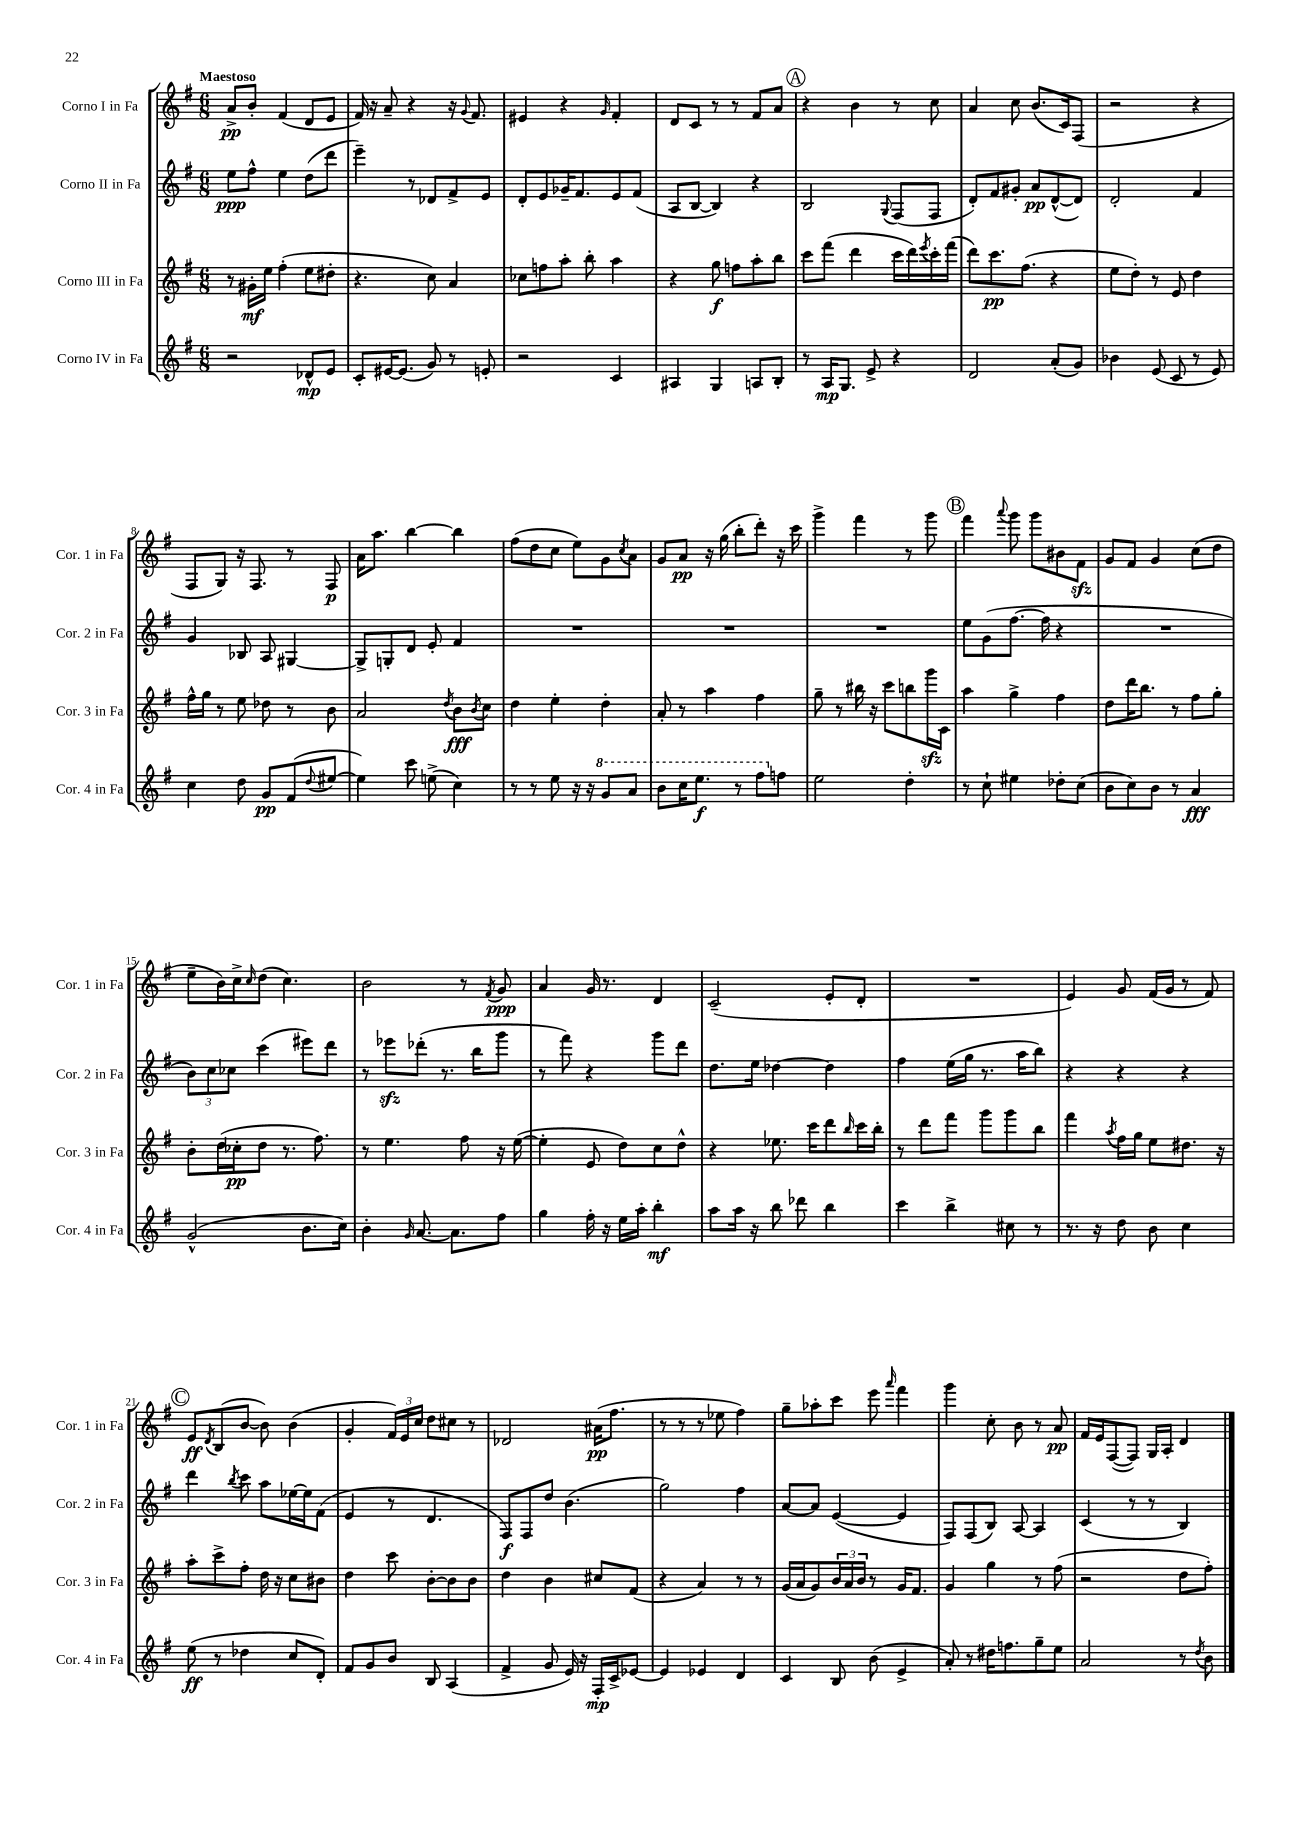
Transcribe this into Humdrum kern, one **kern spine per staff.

**kern	**dynam	**kern	**dynam	**kern	**dynam	**kern	**dynam
*part4	*part4	*part3	*part3	*part2	*part2	*part1	*part1
*staff4	*staff4	*staff3	*staff3	*staff2	*staff2	*staff1	*staff1
*I"Corno IV in Fa	*	*I"Corno III in Fa	*	*I"Corno II in Fa	*	*I"Corno I in Fa	*
*I'Cor. 4 in Fa	*	*I'Cor. 3 in Fa	*	*I'Cor. 2 in Fa	*	*I'Cor. 1 in Fa	*
*clefG2	*	*clefG2	*	*clefG2	*	*clefG2	*
*k[f#]	*	*k[f#]	*	*k[f#]	*	*k[f#]	*
*M6/8	*	*M6/8	*	*M6/8	*	*M6/8	*
=1	=1	=1	=1	=1	=1	=1	=1
!	!	!	!	!	!	!LO:TX:a:B:t=Maestoso	!
2r	.	8r	.	8ee\L	ppp	8a^/L	pp
.	.	16g#X'\LL	mf	8ff#^^\J	.	8b'/J	.
.	.	16ee\JJ	.	.	.	.	.
.	.	(4ff#'\	.	4ee\	.	(4f#/	.
8d-X^^/L	mp	8ee\L	.	(8dd\L	.	8d/L	.
8e/J	.	8dd#X'\J	.	8ddd\J	.	8e/J	.
=2	=2	=2	=2	=2	=2	=2	=2
8c'/L	.	4.r	.	4eee~\)	.	16f#/)	.
.	.	.	.	.	.	16r	.
[16e#X/K	.	.	.	.	.	8a~/	.
(8.e#/J]	.	.	.	.	.	.	.
.	.	.	.	8r	.	4r	.
8g/)	.	8cc\)	.	8d-X/L	.	.	.
8r	.	4a/	.	8f#^/	.	16r	.
.	.	.	.	.	.	8qqg/	.
.	.	.	.	.	.	8.f#/	.
8en'/	.	.	.	8e/J	.	.	.
=3	=3	=3	=3	=3	=3	=3	=3
2r	.	8cc-X\L	.	8d'/L	.	4e#X/	.
.	.	8ffn\	.	8e/	.	.	.
.	.	8aa'\J	.	16g-X~/K	.	4r	.
.	.	.	.	8.f#/	.	.	.
.	.	8bb'\	.	.	.	.	.
.	.	.	.	.	.	16qqg/	.
4c/	.	4aa\	.	8e/	.	4f#'/	.
.	.	.	.	(8f#/J	.	.	.
=4	=4	=4	=4	=4	=4	=4	=4
4A#X/	.	4r	.	8A/L	.	8d/L	.
.	.	.	.	[8B/J	.	8c/J	.
4G/	.	8gg\	f	4B/])	.	8r	.
.	.	8ffn\L	.	.	.	8r	.
8An/L	.	8aa'\	.	4r	.	8f#/L	.
8B'/J	.	8bb\J	.	.	.	8a/J	.
!!LO:REH:place=s1:t=A
=5	=5	=5	=5	=5	=5	=5	=5
8r	.	8ccc\L	.	2B/	.	4r	.
16A/KL	mp	(8fff#\J	.	.	.	.	.
8.G/J	.	.	.	.	.	.	.
.	.	4ddd\	.	.	.	4b\	.
8e^/	.	.	.	.	.	.	.
.	.	.	.	8qqG/	.	.	.
4r	.	16ccc\LL	.	(8F#/L	.	8r	.
.	.	16ddd\)	.	.	.	.	.
.	.	8qeee/	.	.	.	.	.
.	.	16ccc'\	.	8F#/J	.	8cc\	.
.	.	(16fff#\JJ	.	.	.	.	.
=6	=6	=6	=6	=6	=6	=6	=6
2d/	.	8ddd\L)	.	8d'/L)	.	4a/	.
.	.	8.ccc\	pp	8f#/	.	.	.
.	.	.	.	8g#X'/J	.	8cc\	.
.	.	(8.ff#\J	.	.	.	.	.
.	.	.	.	8a/L	pp	(8.b/L	.
(8a'/L	.	4r	.	([8d^^/	.	.	.
.	.	.	.	.	.	16c/k)	.
8g/J)	.	.	.	8d/J])	.	(8F#/J	.
=7	=7	=7	=7	=7	=7	=7	=7
4b-X\	.	8ee\L	.	2d'/	.	2r	.
.	.	8dd'\J)	.	.	.	.	.
(8e/	.	8r	.	.	.	.	.
8c/	.	8e/	.	.	.	.	.
8r	.	4dd\	.	4f#/	.	4r	.
8e/)	.	.	.	.	.	.	.
!!LO:LB:g=z
=8	=8	=8	=8	=8	=8	=8	=8
4cc\	.	16ff#^^\LL	.	4g/	.	8F#/L	.
.	.	16gg\JJ	.	.	.	.	.
.	.	8r	.	.	.	8G/J)	.
8dd\	.	8ee\	.	8B-X/	.	16r	.
.	.	.	.	.	.	8.F#/	.
8g/L	pp	8dd-X\	.	8A/	.	.	.
(8f#/	.	8r	.	[4G#X/	.	8r	.
8qqdd/	.	.	.	.	.	.	.
[8ee#X/J	.	8b\	.	.	.	8F#/	p
=9	=9	=9	=9	=9	=9	=9	=9
4ee#\])	.	2a/	.	8G#^/L]	.	16a\KL	.
.	.	.	.	.	.	8.aa\J	.
.	.	.	.	8Gn'/	.	.	.
8ccc\	.	.	.	8d/J	.	[4bb\	.
(8een^\	.	.	.	8e'/	.	.	.
.	.	8qdd/	.	.	.	.	.
4cc\)	.	8b\L	fff	4f#/	.	4bb\]	.
.	.	8qb/	.	.	.	.	.
.	.	8cc\J	.	.	.	.	.
=10	=10	=10	=10	=10	=10	=10	=10
8r	.	4dd\	.	2.r	.	(8ff#\L	.
8r	.	.	.	.	.	8dd\	.
8ee\	.	4ee'\	.	.	.	8cc\J	.
16r	.	.	.	.	.	8ee\L)	.
16r	.	.	.	.	.	.	.
*8va	*	*	*	*	*	*	*
8gg/L	.	4dd'\	.	.	.	8g\	.
.	.	.	.	.	.	8qcc/	.
8aa/J	.	.	.	.	.	8a\J	.
=11	=11	=11	=11	=11	=11	=11	=11
8bb\L	.	8a'/	.	2.r	.	8g/L	.
16ccc\K	.	8r	.	.	.	8a/J	pp
8.eee\J	f	.	.	.	.	.	.
.	.	4aa\	.	.	.	16r	.
.	.	.	.	.	.	(16gg\	.
8r	.	.	.	.	.	8bb'\L	.
8fff#\L	.	4ff#\	.	.	.	8ddd'\J)	.
*X8va	*	*	*	*	*	*	*
8ffn\J	.	.	.	.	.	16r	.
.	.	.	.	.	.	16ccc\	.
=12	=12	=12	=12	=12	=12	=12	=12
2ee\	.	8gg~\	.	2.r	.	4ggg^\	.
.	.	8r	.	.	.	.	.
.	.	16bb#X\	.	.	.	4fff#\	.
.	.	16r	.	.	.	.	.
.	.	8ccc\L	.	.	.	.	.
4dd'\	.	8bbn\	.	.	.	8r	.
.	.	16gggzz\L	.	.	.	8ggg\	.
.	.	16c\JJ	.	.	.	.	.
!!LO:REH:place=s1:t=B
=13	=13	=13	=13	=13	=13	=13	=13
8r	.	4aa\	.	8ee\L	.	4fff#\	.
8cc`\	.	.	.	(8g\	.	.	.
.	.	.	.	.	.	8qqaaa/	.
4ee#X\	.	4gg^\	.	[8.ff#\J	.	8ggg\	.
.	.	.	.	.	.	8ggg\L	.
.	.	.	.	16ff#\]	.	.	.
8dd-X'\L	.	4ff#\	.	4r	.	8b#X\	.
(8cc\J	.	.	.	.	.	8f#zz\J	.
=14	=14	=14	=14	=14	=14	=14	=14
8b\L	.	8dd\L	.	2.r	.	8g/L	.
8cc\)	.	16ddd\K	.	.	.	8f#/J	.
.	.	8.bb\J	.	.	.	.	.
8b\J	.	.	.	.	.	4g/	.
8r	.	8r	.	.	.	.	.
4a/	fff	8ff#\L	.	.	.	(8cc\L	.
.	.	8gg'\J	.	.	.	8dd\J	.
!!LO:LB:g=z
=15	=15	=15	=15	=15	=15	=15	=15
(2g^^/	.	8b'\L	.	12b\L)	.	8ee~\L	.
.	.	.	.	12cc\	.	.	.
.	.	(16dd\L	.	.	.	16b\L)	.
.	.	.	.	12cc-X\J	.	.	.
.	.	16cc-X'\J	pp	.	.	16cc^\J	.
.	.	.	.	.	.	16qqcc/	.
.	.	8dd\J	.	(4ccc\	.	(8dd\J	.
.	.	8.r	.	.	.	4.cc\)	.
8.b\L	.	.	.	8eee#X\L)	.	.	.
.	.	8.ff#\)	.	.	.	.	.
.	.	.	.	8ddd\J	.	.	.
16cc\Jk)	.	.	.	.	.	.	.
=16	=16	=16	=16	=16	=16	=16	=16
4b'\	.	8r	.	8r	.	2b\	.
.	.	4.ee\	.	8eee-Xzz\L	.	.	.
16qqg/	.	.	.	.	.	.	.
[8.a/	.	.	.	(8ddd-X'\J	.	.	.
.	.	.	.	8.r	.	.	.
8.a\L]	.	.	.	.	.	.	.
.	.	8ff#\	.	.	.	8r	.
.	.	.	.	16bb\KL	.	.	.
.	.	.	.	.	.	8qf#/	.
8ff#\J	.	16r	.	8ggg\J	.	8g/	ppp
.	.	([16ee\	.	.	.	.	.
=17	=17	=17	=17	=17	=17	=17	=17
4gg\	.	4ee'\]	.	8r	.	4a/	.
.	.	.	.	8fff#\)	.	.	.
16ff#'\	.	8e/	.	4r	.	16g/	.
16r	.	.	.	.	.	8.r	.
16ee\LL	.	8dd\L)	.	.	.	.	.
16aa'\JJ	.	.	.	.	.	.	.
4bb'\	mf	8cc\	.	8ggg\L	.	4d/	.
.	.	8dd^^\J	.	8ddd\J	.	.	.
=18	=18	=18	=18	=18	=18	=18	=18
8aa\L	.	4r	.	8.dd\L	.	(2c~/	.
16aa\Jk	.	.	.	.	.	.	.
16r	.	.	.	16ee\Jk	.	.	.
8bb\	.	8.ee-X\	.	[4dd-X\	.	.	.
8ddd-X\	.	.	.	.	.	.	.
.	.	16ccc\KL	.	.	.	.	.
4bb\	.	8ddd\	.	4dd-\]	.	8e'/L	.
.	.	16qqbb/	.	.	.	.	.
.	.	16ccc\L	.	.	.	8d'/J	.
.	.	16bb'\JJ	.	.	.	.	.
=19	=19	=19	=19	=19	=19	=19	=19
4ccc\	.	8r	.	4ff#\	.	2.r	.
.	.	8ddd\L	.	.	.	.	.
4bb^\	.	8fff#\J	.	(16ee\LL	.	.	.
.	.	.	.	16gg\JJ	.	.	.
.	.	8ggg\L	.	8.r	.	.	.
8cc#X\	.	8ggg\	.	.	.	.	.
.	.	.	.	16aa\KL	.	.	.
8r	.	8bb\J	.	8bb\J)	.	.	.
=20	=20	=20	=20	=20	=20	=20	=20
8.r	.	4fff#\	.	4r	.	4e/)	.
16r	.	.	.	.	.	.	.
.	.	8qaa/	.	.	.	.	.
8dd\	.	16ff#\LL	.	4r	.	8g/	.
.	.	16gg\JJ	.	.	.	.	.
8b\	.	8ee\L	.	.	.	(16f#/LL	.
.	.	.	.	.	.	16g/JJ	.
4cc\	.	8.dd#X\J	.	4r	.	8r	.
.	.	.	.	.	.	8f#/)	.
.	.	16r	.	.	.	.	.
!!LO:LB:g=z
!!LO:REH:place=s1:t=C
=21	=21	=21	=21	=21	=21	=21	=21
(8ee\	ff	8aa'\L	.	4ddd\	.	8e/L	ff
.	.	.	.	.	.	8qd/	.
8r	.	8ccc^\	.	.	.	(8B/	.
.	.	.	.	8qbb/	.	.	.
4dd-X\	.	8ff#'\J	.	8ccc\	.	[8b/J	.
.	.	16dd\	.	8aa\L	.	8b\])	.
.	.	16r	.	.	.	.	.
8cc/L	.	8cc\L	.	[16ee-X\L	.	(4b\	.
.	.	.	.	16ee-\J]	.	.	.
8d'/J)	.	8b#X\J	.	(8f#\J	.	.	.
=22	=22	=22	=22	=22	=22	=22	=22
8f#/L	.	4dd\	.	4e/	.	4g'/	.
8g/	.	.	.	.	.	.	.
8b/J	.	8ccc\	.	8r	.	24f#/LL)	.
.	.	.	.	.	.	24e/	.
.	.	.	.	.	.	24cc/JJ	.
8B/	.	[8b'\L	.	4.d/	.	8dd\L	.
(4A/	.	8b\]	.	.	.	8cc#X\J	.
.	.	8b\J	.	.	.	8r	.
=23	=23	=23	=23	=23	=23	=23	=23
4f#^/	.	4dd\	.	8F#/L)	f	2d-X/	.
.	.	.	.	8F#/	.	.	.
8g/	.	4b\	.	8dd/J	.	.	.
16e/)	.	.	.	(4.b\	.	.	.
16r	.	.	.	.	.	.	.
16F#'/LL	mp	8cc#X/L	.	.	.	(16a#X\KL	pp
16c^/J	.	.	.	.	.	8.ff#\J	.
[8e-X/J	.	(8f#/J	.	.	.	.	.
=24	=24	=24	=24	=24	=24	=24	=24
4e-/]	.	4r	.	2gg\)	.	8r	.
.	.	.	.	.	.	8r	.
4e-X/	.	4a/)	.	.	.	8r	.
.	.	.	.	.	.	8ee-X\	.
4d/	.	8r	.	4ff#\	.	4ff#\)	.
.	.	8r	.	.	.	.	.
=25	=25	=25	=25	=25	=25	=25	=25
4c/	.	(16g/LL	.	[8a/L	.	8gg~\L	.
.	.	16a/J	.	.	.	.	.
.	.	8g/)	.	8a/J]	.	8aa-X'\	.
8B/	.	24b/L	.	([4e/	.	8ccc\J	.
.	.	24a/	.	.	.	.	.
.	.	24b/JJ	.	.	.	.	.
(8b\	.	8r	.	.	.	8eee\	.
.	.	.	.	.	.	16qqaaa/	.
4e^/	.	16g/KL	.	4e/]	.	4fff#\	.
.	.	8.f#/J	.	.	.	.	.
=26	=26	=26	=26	=26	=26	=26	=26
8a'/)	.	4g/	.	8F#/L)	.	4ggg\	.
8r	.	.	.	(8F#/	.	.	.
16dd#X\KL	.	4gg\	.	8B/J)	.	8cc'\	.
8.ffn\	.	.	.	.	.	.	.
.	.	.	.	[8A/	.	8b\	.
8gg~\	.	8r	.	4A/]	.	8r	.
8ee\J	.	(8ff#\	.	.	.	8a/	pp
=27	=27	=27	=27	=27	=27	=27	=27
2a/	.	2r	.	(4c/	.	16f#/LL	.
.	.	.	.	.	.	16e/J	.
.	.	.	.	.	.	([8F#/	.
.	.	.	.	8r	.	8F#/J])	.
.	.	.	.	8r	.	16G/LL	.
.	.	.	.	.	.	16A'/JJ	.
8r	.	8dd\L	.	4B/)	.	4d/	.
8qdd/	.	.	.	.	.	.	.
8b\	.	8ff#'\J)	.	.	.	.	.
==	==	==	==	==	==	==	==
*-	*-	*-	*-	*-	*-	*-	*-
